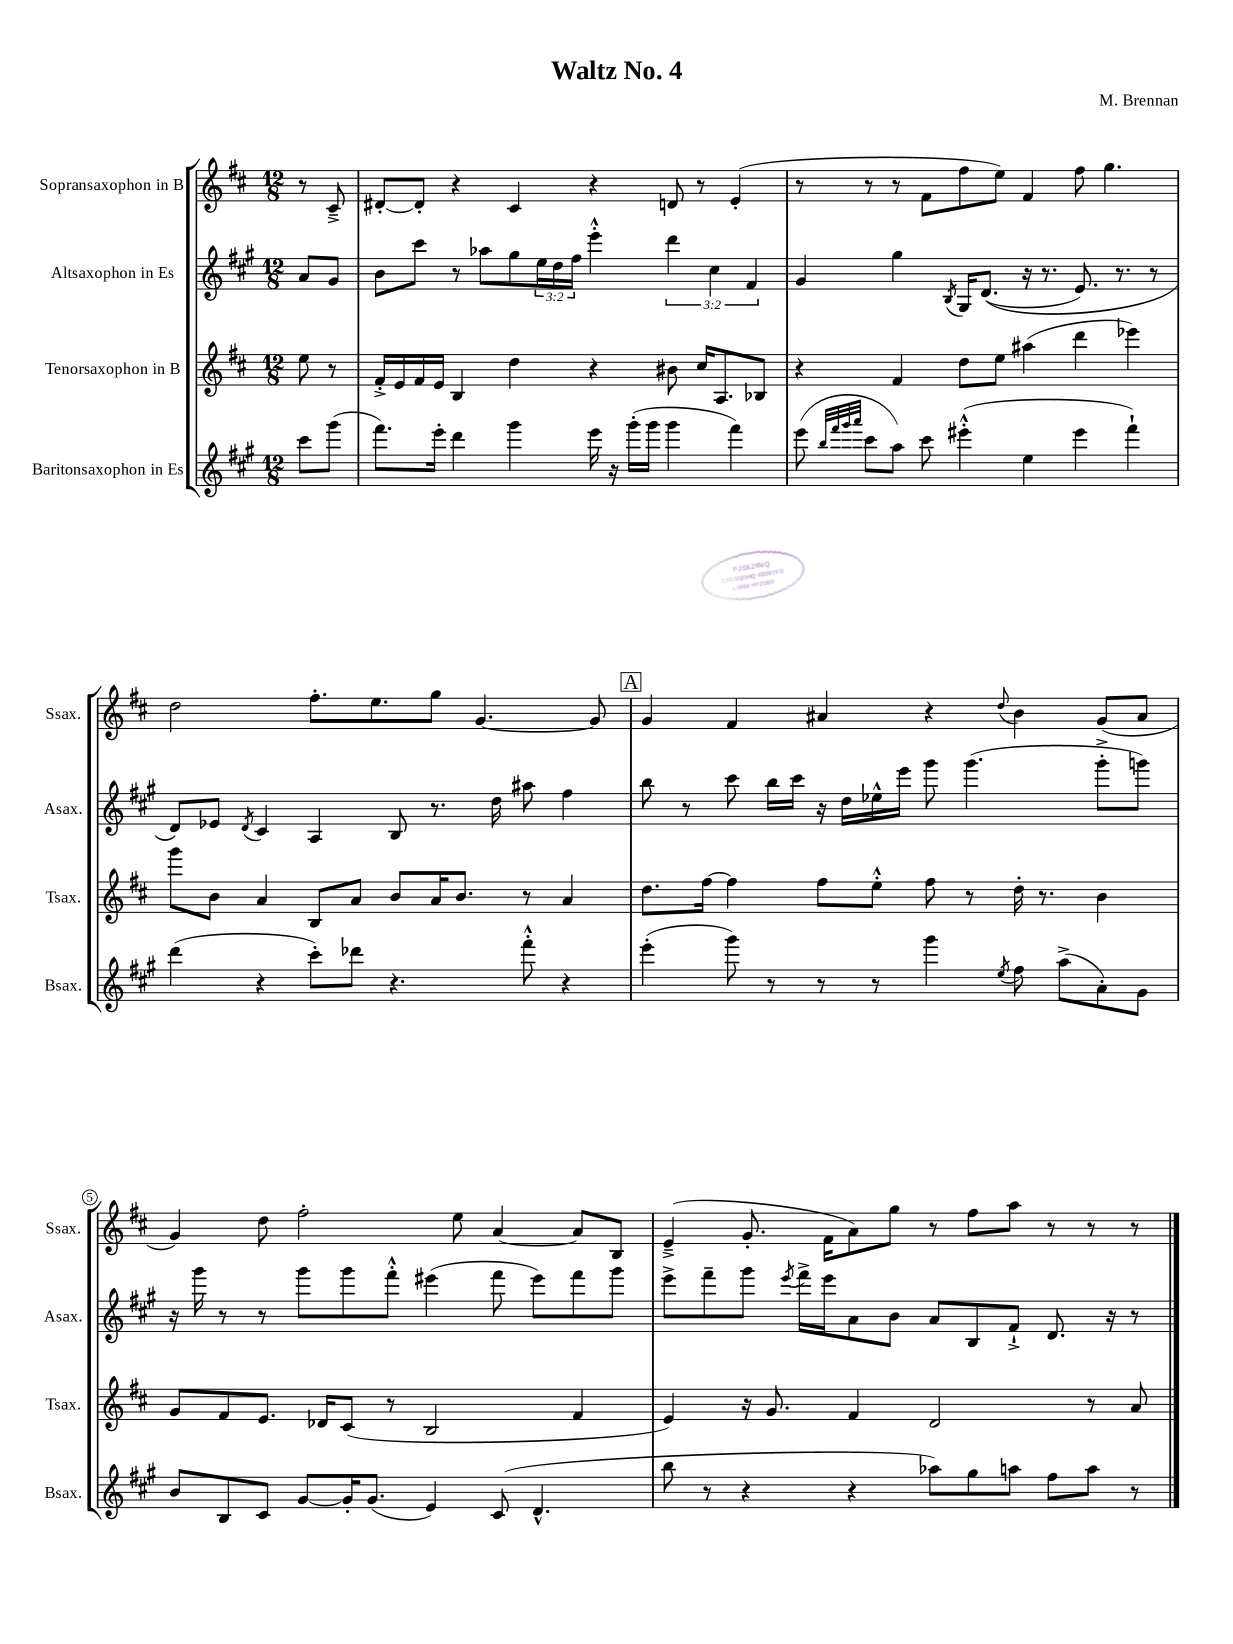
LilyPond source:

\header { title = "Waltz No. 4" composer = "M. Brennan" }
<<
\new StaffGroup <<
\new Staff = "s0" \with { instrumentName = "Sopransaxophon in B" shortInstrumentName = "Ssax." } {
    \clef treble \key d \major \numericTimeSignature \time 12/8 \partial 4
    r8 cis'8---> |
    dis'8~-. dis'8-. r4 cis'4 r4 d'8 r8 e'4-.( |
    r8 r8 r8 fis'8 fis''8 e''8) fis'4 fis''8 g''4. |
    d''2 fis''8.-. e''8. g''8 g'4.~ g'8 |
    \mark \markup { \box "A" } g'4 fis'4 ais'4 r4 \appoggiatura { d''8 } b'4 g'8( ais'8 |
    g'4) d''8 fis''2-. e''8 a'4~ a'8 b8 |
    e'4--->( g'8.-. fis'16 a'8) g''8 r8 fis''8 a''8 r8 r8 r8 \bar "|." |
}
\new Staff = "s1" \with { instrumentName = "Altsaxophon in Es" shortInstrumentName = "Asax." } {
    \clef treble \key a \major \numericTimeSignature \time 12/8 \override Staff.TupletNumber.text = #tuplet-number::calc-fraction-text \partial 4
    a'8 gis'8 |
    b'8 cis'''8 r8 aes''8 gis''8 \tuplet 3/2 { e''16 d''16 fis''16 } e'''4-.-^ \tuplet 3/2 { d'''4 cis''4 fis'4 } |
    gis'4 gis''4 \acciaccatura { b8 } gis16 d'8.(\( r16 r8. e'8.) r8. r8 |
    d'8\) ees'8 \acciaccatura { d'8 } cis'4 a4 b8 r8. d''16 ais''8 fis''4 |
    \mark \markup { \box "A" } b''8 r8 cis'''8 b''16 cis'''16 r16 d''16 ees''16-^ e'''16 gis'''8 gis'''4.( gis'''8-.-> g'''8) |
    r16 gis'''16 r8 r8 gis'''8 gis'''8 fis'''8-.-^ eis'''4( fis'''8 eis'''8) fis'''8 gis'''8 |
    e'''8-> fis'''8-- gis'''8 \acciaccatura { e'''8 } fis'''16-> e'''16 a'8 b'8 a'8 b8 fis'8-!-> d'8. r16 r8 \bar "|." |
}
\new Staff = "s2" \with { instrumentName = "Tenorsaxophon in B" shortInstrumentName = "Tsax." } {
    \clef treble \key d \major \numericTimeSignature \time 12/8 \partial 4
    e''8 r8 |
    fis'16-.-> e'16 fis'16 e'16 b4 d''4 r4 bis'8 cis''16 a8. bes8 |
    r4 fis'4 d''8 e''8 ais''4( d'''4 ees'''4) |
    g'''8 b'8 a'4 b8 a'8 b'8 a'16 b'8. r8 a'4 |
    \mark \markup { \box "A" } d''8. fis''16~ fis''4 fis''8 e''8-.-^ fis''8 r8 d''16-. r8. b'4 |
    g'8 fis'8 e'8. des'16 cis'8( r8 b2 fis'4 |
    e'4) r16 g'8. fis'4 d'2 r8 a'8 \bar "|." |
}
\new Staff = "s3" \with { instrumentName = "Baritonsaxophon in Es" shortInstrumentName = "Bsax." } {
    \clef treble \key a \major \numericTimeSignature \time 12/8 \partial 4
    cis'''8 gis'''8( |
    fis'''8.) e'''16-. d'''4 gis'''4 e'''16 r16 gis'''16-.( gis'''16 gis'''4 fis'''4) |
    e'''8( \grace { b''32 fis'''32 gis'''32 a'''32 } cis'''8 a''8) cis'''8 eis'''4-.-^( e''4 eis'''4 fis'''4-!) |
    d'''4( r4 cis'''8-.) des'''8 r4. fis'''8-.-^ r4 |
    \mark \markup { \box "A" } e'''4-.( gis'''8) r8 r8 r8 gis'''4 \acciaccatura { e''8 } fis''8 a''8->( a'8-.) gis'8 |
    b'8 b8 cis'8 gis'8~ gis'16-. gis'8.( e'4) cis'8( d'4.-^ |
    b''8 r8 r4 r4 aes''8) gis''8 a''8 fis''8 a''8 r8 \bar "|." |
}
>>
>>
\layout { \context { \Score \override BarNumber.break-visibility = ##(#f #t #t) barNumberVisibility = #(every-nth-bar-number-visible 5) \override BarNumber.stencil = #(make-stencil-circler 0.1 0.3 ly:text-interface::print) } }
